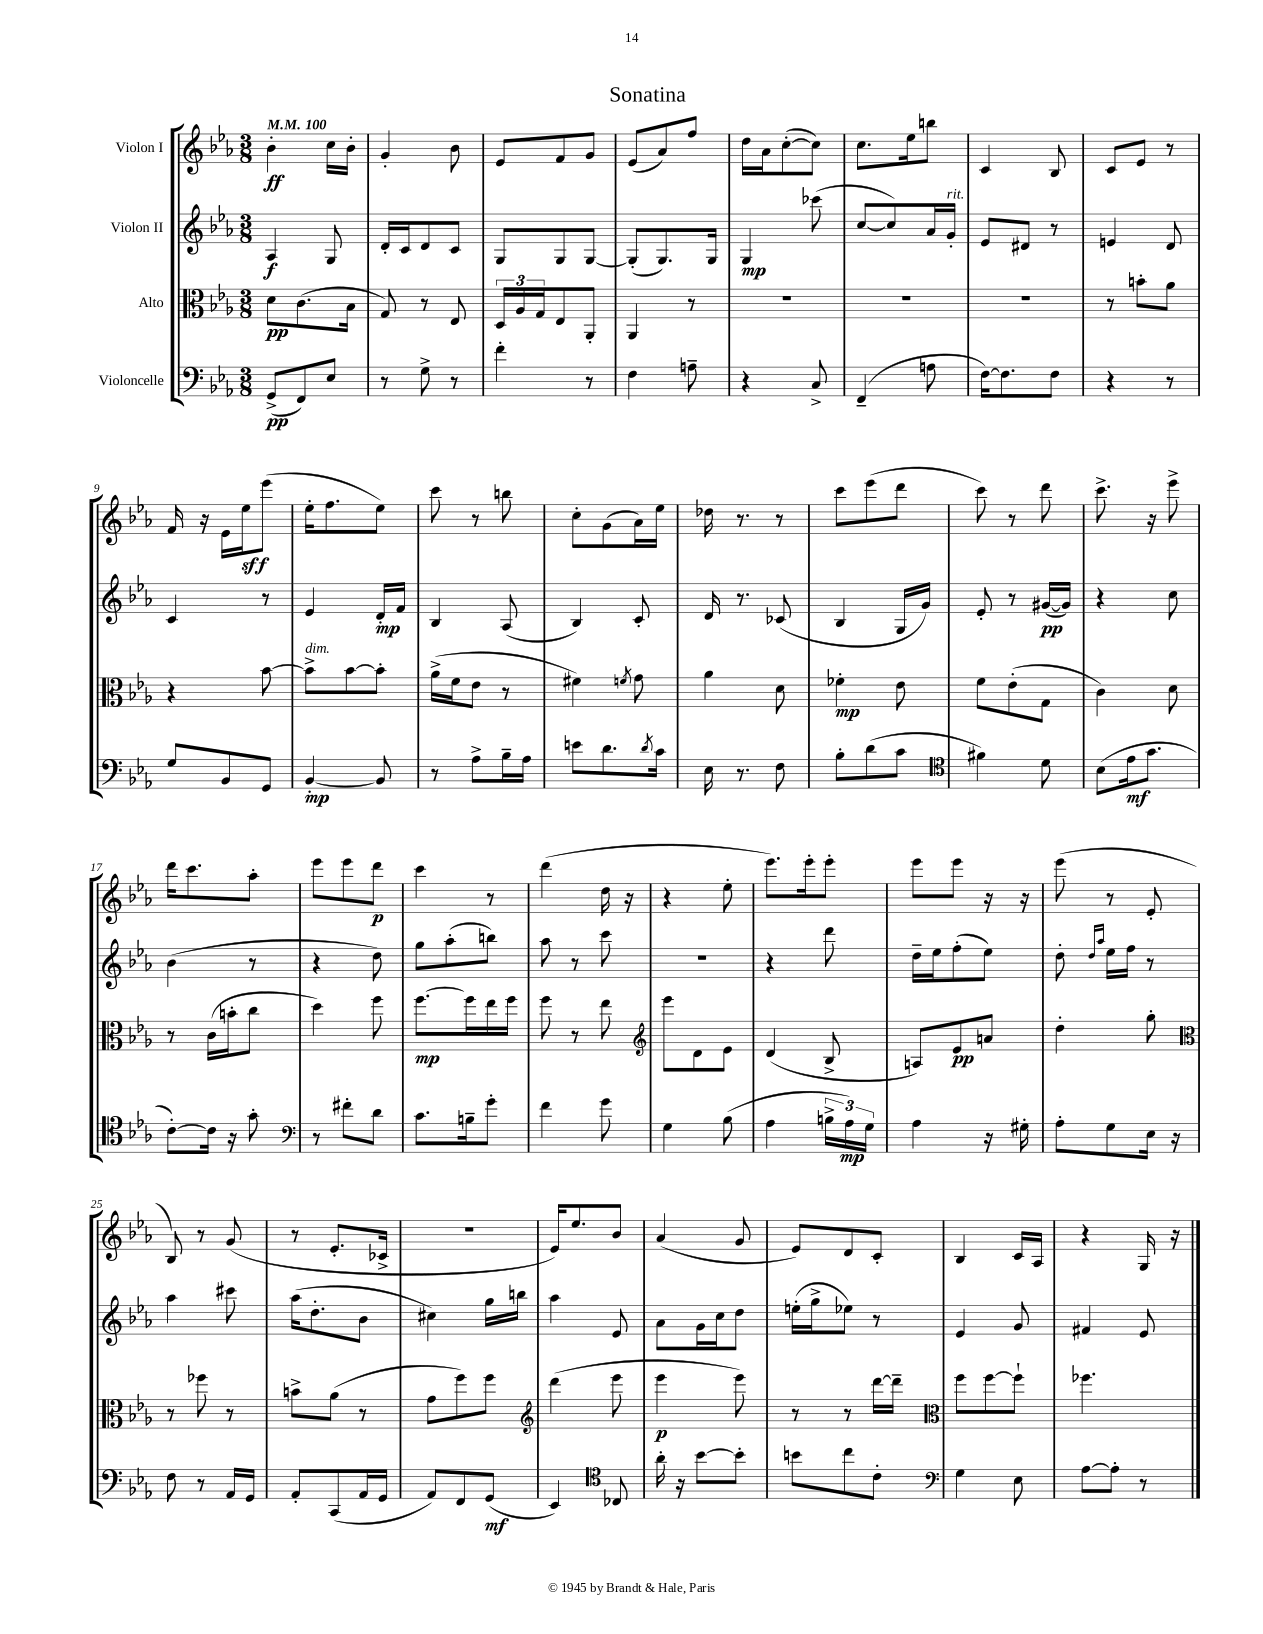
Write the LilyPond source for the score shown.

\header { title = "Sonatina" }
<<
\new StaffGroup <<
\new Staff = "s0" \with { instrumentName = "Violon I" } {
    \clef treble \key ees \major \numericTimeSignature \time 3/8 \tempo 4 = 100
    bes'4-.\ff c''16 bes'16-. |
    g'4-. bes'8 |
    ees'8 f'8 g'8 |
    ees'8( aes'8) f''8 |
    d''16 aes'16 c''8~-.( c''8) |
    c''8. ees''16 b''8 |
    c'4 bes8 |
    c'8 ees'8 r8 |
    f'16 r16 ees'16 ees''16\sff ees'''8( |
    ees''16-. f''8. ees''8) |
    c'''8 r8 b''8 |
    c''8-. g'8( aes'16) ees''16 |
    des''16 r8. r8 |
    c'''8 ees'''8( d'''8 |
    c'''8) r8 d'''8 |
    c'''8.-> r16 ees'''8-> |
    d'''16 c'''8. aes''8-. |
    ees'''8 ees'''8 d'''8\p |
    c'''4 r8 |
    d'''4( d''16 r16 |
    r4 ees''8-. |
    ees'''8.) ees'''16-. ees'''8-. |
    ees'''8 ees'''8 r16 r16 |
    ees'''8( r8 ees'8-. |
    bes8) r8 g'8( |
    r8 ees'8.-. ces'16-> |
    R4. |
    ees'16) ees''8. bes'8 |
    aes'4( g'8 |
    ees'8) d'8 c'8-. |
    bes4 c'16 aes16 |
    r4 g16 r16 \bar "|." |
}
\new Staff = "s1" \with { instrumentName = "Violon II" } {
    \clef treble \key ees \major \numericTimeSignature \time 3/8
    aes4\f g8 |
    d'16-. c'16 d'8 c'8 |
    g8 g8 g8~ |
    g8-.( g8.) g16 |
    g4\mp ces'''8( |
    c''8~ c''8) aes'16 g'16-.^\markup { \italic "rit." } |
    ees'8 dis'8 r8 |
    e'4 d'8 |
    c'4 r8 |
    ees'4 d'16-.\mp f'16 |
    bes4 aes8( |
    bes4) c'8-. |
    d'16 r8. ces'8( |
    bes4 g16 g'16) |
    ees'8-. r8 gis'16~\pp( gis'16) |
    r4 c''8 |
    bes'4( r8 |
    r4 d''8) |
    g''8 aes''8-.( b''8) |
    aes''8 r8 c'''8 |
    R4. |
    r4 d'''8 |
    d''16-- ees''16 f''8-.( ees''8) |
    d''8-. \grace { d''16 aes''16 } ees''16 f''16 r8 |
    aes''4 cis'''8 |
    aes''16( d''8.-. bes'8 |
    cis''4) g''16 b''16 |
    aes''4 ees'8 |
    aes'8 g'16 c''16 d''8 |
    e''16-.( g''16-> ees''8) r8 |
    ees'4 g'8 |
    fis'4 ees'8 \bar "|." |
}
\new Staff = "s2" \with { instrumentName = "Alto" } {
    \clef alto \key ees \major \numericTimeSignature \time 3/8
    d'8\pp c'8.( bes16 |
    g8) r8 ees8 |
    \tuplet 3/2 { d16 aes16 g16 } ees8 aes,8-. |
    aes,4 r8 |
    R4. |
    R4. |
    R4. |
    r8 b'8-. aes'8 |
    r4 bes'8~ |
    bes'8->^\markup { \italic "dim." } bes'8~ bes'8-. |
    aes'16->( f'16 ees'8 r8 |
    fis'4) \acciaccatura { f'8 } g'8 |
    aes'4 d'8 |
    fes'4-.\mp ees'8 |
    f'8 ees'8-.( g8 |
    c'4) d'8 |
    r8 c'16( b'16-. c''8 |
    d''4) f''8 |
    f''8.~\mp f''16 ees''16 f''16 |
    f''8 r8 ees''8 |
    \clef treble ees'''8 d'8 ees'8 |
    d'4( bes8-> |
    a8) ees'8\pp a'8 |
    d''4-. g''8-. |
    \clef alto r8 fes''8 r8 |
    b'8-> aes'8( r8 |
    g'8 f''8) f''8 |
    \clef treble d'''4( ees'''8 |
    ees'''4\p ees'''8) |
    r8 r8 d'''16~ d'''16-- |
    \clef alto f''8 f''8~ f''8-! |
    fes''4. \bar "|." |
}
\new Staff = "s3" \with { instrumentName = "Violoncelle" } {
    \clef bass \key ees \major \numericTimeSignature \time 3/8
    g,8->\pp( f,8) ees8 |
    r8 g8-> r8 |
    f'4-. r8 |
    f4 a8-- |
    r4 c8-> |
    f,4--( a8 |
    f16~) f8. f8 |
    r4 r8 |
    g8 bes,8 g,8 |
    bes,4~-.\mp bes,8 |
    r8 aes8-> bes16-- aes16 |
    e'8 d'8. \acciaccatura { d'8 } c'16 |
    ees16 r8. f8 |
    bes8-. d'8( c'8 |
    \clef tenor fis'4) d'8 |
    bes8( ees'16\mf g'8. |
    c'8~-.) c'16 r16 g'8-. |
    \clef bass r8 fis'8-. d'8 |
    c'8. b16-- g'8-. |
    f'4 g'8 |
    g4 bes8( |
    aes4 \tuplet 3/2 { b16-> aes16\mp) g16 } |
    aes4 r16 gis16-. |
    aes8-. g8 ees16 r16 |
    f8 r8 aes,16 g,16 |
    aes,8-. c,8( aes,16 g,16 |
    aes,8) f,8 g,8\mf( |
    ees,4) \clef tenor ces8 |
    aes'16-. r16 bes'8~ bes'8-. |
    b'8 c''8 c'8-. |
    \clef bass g4 ees8 |
    aes8~ aes8-. r8 \bar "|." |
}
>>
>>
